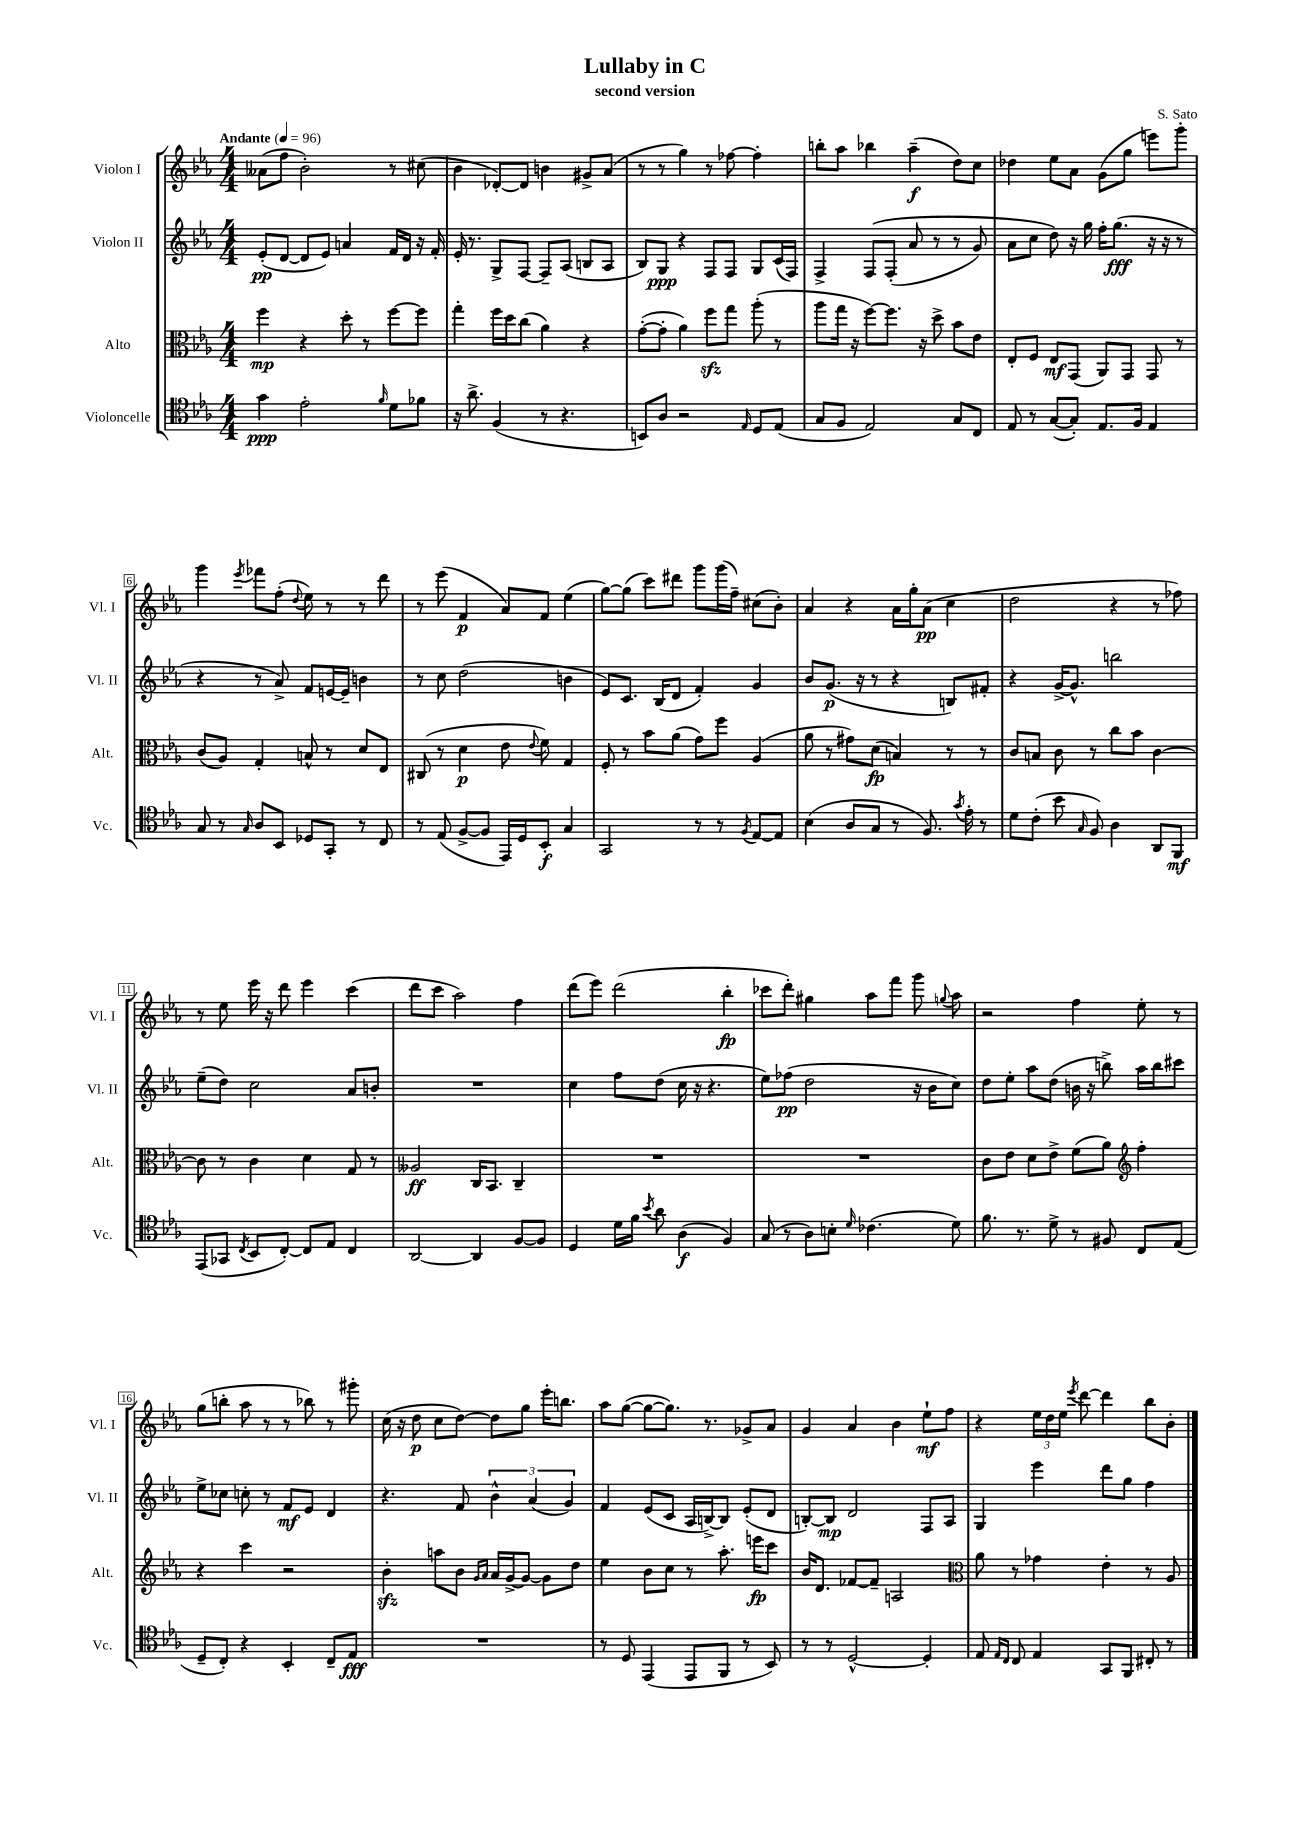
\header { title = "Lullaby in C" composer = "S. Sato" subtitle = "second version" }
<<
\new StaffGroup <<
\new Staff = "s0" \with { instrumentName = "Violon I" shortInstrumentName = "Vl. I" } {
    \clef treble \key ees \major \numericTimeSignature \time 4/4 \tempo "Andante" 4 = 96
    \autoBeamOff aeses'8[( f''8] bes'2-.) r8 cis''8( |
    bes'4 des'8[~-.) des'8] b'4 gis'8[-> aes'8]( |
    r8 r8 g''4) r8 fes''8~ fes''4-. |
    b''8[-. aes''8] bes''4 aes''4--\f( d''8[) c''8] |
    des''4 ees''8[ aes'8] g'8[( g''8] e'''8[) g'''8]-. |
    g'''4 \acciaccatura { ees'''8 } fes'''8[ f''8]-.( \appoggiatura { d''8 } ees''8) r8 r8 d'''8 |
    r8 ees'''8( f'4\p aes'8[) f'8] ees''4( |
    g''8[~) g''8]( c'''8[) dis'''8] g'''8[ g'''16( f''16]--) cis''8[( bes'8]-.) |
    aes'4 r4 aes'16[ g''16-. aes'8]\pp( c''4 |
    d''2 r4 r8 fes''8) |
    r8 ees''8 ees'''16 r16 d'''8 ees'''4 c'''4( |
    d'''8[ c'''8] aes''2) f''4 |
    d'''8[( ees'''8]) d'''2( bes''4-.\fp |
    ces'''8[ d'''8]-.) gis''4 aes''8[ f'''8] g'''8 \appoggiatura { g''8 } aes''8 |
    r2 f''4 ees''8-. r8 |
    g''8[( b''8]-. aes''8 r8 r8 bes''8) r8 gis'''8-. |
    c''16( r16 d''8\p c''8[ d''8]~) d''8[ g''8] ees'''16[-. b''8.] |
    aes''8[ g''8]~( g''8[~ g''8.]) r8. ges'8[-> aes'8] |
    g'4 aes'4 bes'4 ees''8[-!\mf f''8] |
    r4 \tuplet 3/2 { ees''16[ d''16 ees''16] } \acciaccatura { ees'''8 } d'''8~ d'''4 bes''8[ bes'8]-. \bar "|." |
}
\new Staff = "s1" \with { instrumentName = "Violon II" shortInstrumentName = "Vl. II" } {
    \clef treble \key ees \major \numericTimeSignature \time 4/4
    \autoBeamOff ees'8[-.\pp( d'8]~ d'8[ ees'8]) a'4 f'16[ d'16] r16 f'16-. |
    ees'16-. r8. g8[-> f8]~ f8[-- aes8]( b8[ aes8] |
    bes8[) g8]\ppp r4 f8[ f8] g8[ c'16( f16]) |
    f4-> f8[\( f8]-.( aes'8 r8 r8 g'8) |
    aes'8[ c''8] d''8\) r16 g''16 f''16[-. g''8.]\fff( r16 r16 r8 |
    r4 r8 aes'8->) f'8[ e'16~ e'16]-- b'4 |
    r8 c''8 d''2( b'4 |
    ees'8[) c'8.] bes16[( d'8] f'4-.) g'4 |
    bes'8[ g'8.]\p( r16 r8 r4 b8[) fis'8]-. |
    r4 g'16[~-> g'8.]-^ b''2 |
    ees''8[--( d''8]) c''2 aes'8[ b'8]-. |
    R1 |
    c''4 f''8[ d''8]( c''16 r16 r4. |
    ees''8[) fes''8]\pp( d''2 r16 bes'16[ c''8]) |
    d''8[ ees''8]-. aes''8[ d''8]( b'16 r16 b''8->) aes''16[ b''16 cis'''8] |
    ees''8[-> ces''8] c''8-. r8 f'8[\mf ees'8] d'4 |
    r4. f'8 \tuplet 3/2 { bes'4-^ aes'4( g'4) } |
    f'4 ees'8[( c'8] aes16[ b16~->) b8] ees'8[-.( d'8] |
    b8[~-.) b8]\mp d'2 f8[ aes8] |
    g4 ees'''4 d'''8[ g''8] f''4 \bar "|." |
}
\new Staff = "s2" \with { instrumentName = "Alto" shortInstrumentName = "Alt." } {
    \clef alto \key ees \major \numericTimeSignature \time 4/4
    \autoBeamOff f''4\mp r4 d''8-. r8 f''8[~ f''8] |
    g''4-. f''16[ d''16 c''8]( aes'4) r4 |
    g'8[~-.( g'8]-. aes'4) f''8[\sfz g''8] aes''8-.( r8 |
    aes''8[ g''16] r16 f''8[~) f''8.] r16 d''8-> bes'8[ ees'8] |
    ees8[-. f8] ees8[\mf g,8]( aes,8[) g,8] g,8 r8 |
    c'8[( aes8]) g4-. b8-^ r8 d'8[ ees8] |
    cis8( r8 d'4\p ees'8 \appoggiatura { ees'8 } f'8) g4 |
    f8-. r8 bes'8[ aes'8]( g'8[) f''8] aes4( |
    aes'8 r8 gis'8[) d'8]\fp( b4) r8 r8 |
    c'8[ b8] c'8 r8 c''8[ bes'8] c'4~ |
    c'8 r8 c'4 d'4 g8 r8 |
    aeses2\ff c16[ bes,8.] c4-- |
    R1 |
    R1 |
    c'8[ ees'8] d'8[ ees'8]-> f'8[( aes'8]) \clef treble f''4-. |
    r4 c'''4 r2 |
    bes'4-.\sfz a''8[ bes'8] \grace { g'16[ aes'16] } aes'16[ g'16~-> g'8]~ g'8[ d''8] |
    ees''4 bes'8[ c''8] r8 aes''8.-. e'''16[\fp c'''8] |
    bes'16[ d'8.] fes'8[~ fes'8]-- a2 |
    \clef alto aes'8 r8 ges'4 ees'4-. r8 aes8 \bar "|." |
}
\new Staff = "s3" \with { instrumentName = "Violoncelle" shortInstrumentName = "Vc." } {
    \clef tenor \key ees \major \numericTimeSignature \time 4/4
    \autoBeamOff g'4\ppp ees'2-. \grace { f'16 } d'8[ fes'8] |
    r16 aes'8.-> f4( r8 r4. |
    b,8[) aes8] r2 \grace { ees16 } d8[ ees8]( |
    g8[ f8] ees2) g8[ c8] |
    ees8 r8 g8[~( g8]-.) ees8.[ f16] ees4 |
    g8 r8 \grace { g16 } aes8[ bes,8] des8[ g,8]-. r8 c8 |
    r8 ees8( f8[~-> f8] ees,16[) d16 bes,8]-.\f g4 |
    g,2 r8 r8 \acciaccatura { f8 } ees8[~ ees8] |
    bes4( aes8[ g8] r8 f8.) \acciaccatura { g'8 } ees'16-. r8 |
    d'8[ c'8]-.( bes'8 \grace { g16 } f8) aes4 aes,8[ f,8]\mf |
    ees,8[( ges,8] \acciaccatura { c8 } bes,8[ c8]~-.) c8[ ees8] c4 |
    aes,2~ aes,4 f8[~ f8] |
    d4 d'16[ f'16] \acciaccatura { bes'8 } aes'8 aes4\f( f4) |
    g8( r8 aes8[) b8]-. \grace { d'16 } ces'4.( d'8) |
    f'8. r8. d'8-> r8 fis8 c8[ ees8]( |
    d8[-- c8]-.) r4 bes,4-. c8[-- ees8]\fff |
    R1 |
    r8 d8 ees,4( ees,8[ f,8] r8 bes,8) |
    r8 r8 d2~-^ d4-. |
    ees8 \grace { ees16[ c16] } c8 ees4 g,8[ f,8] cis8-. r8 \bar "|." |
}
>>
>>
\layout { \context { \Score \override BarNumber.stencil = #(make-stencil-boxer 0.1 0.3 ly:text-interface::print) } }
